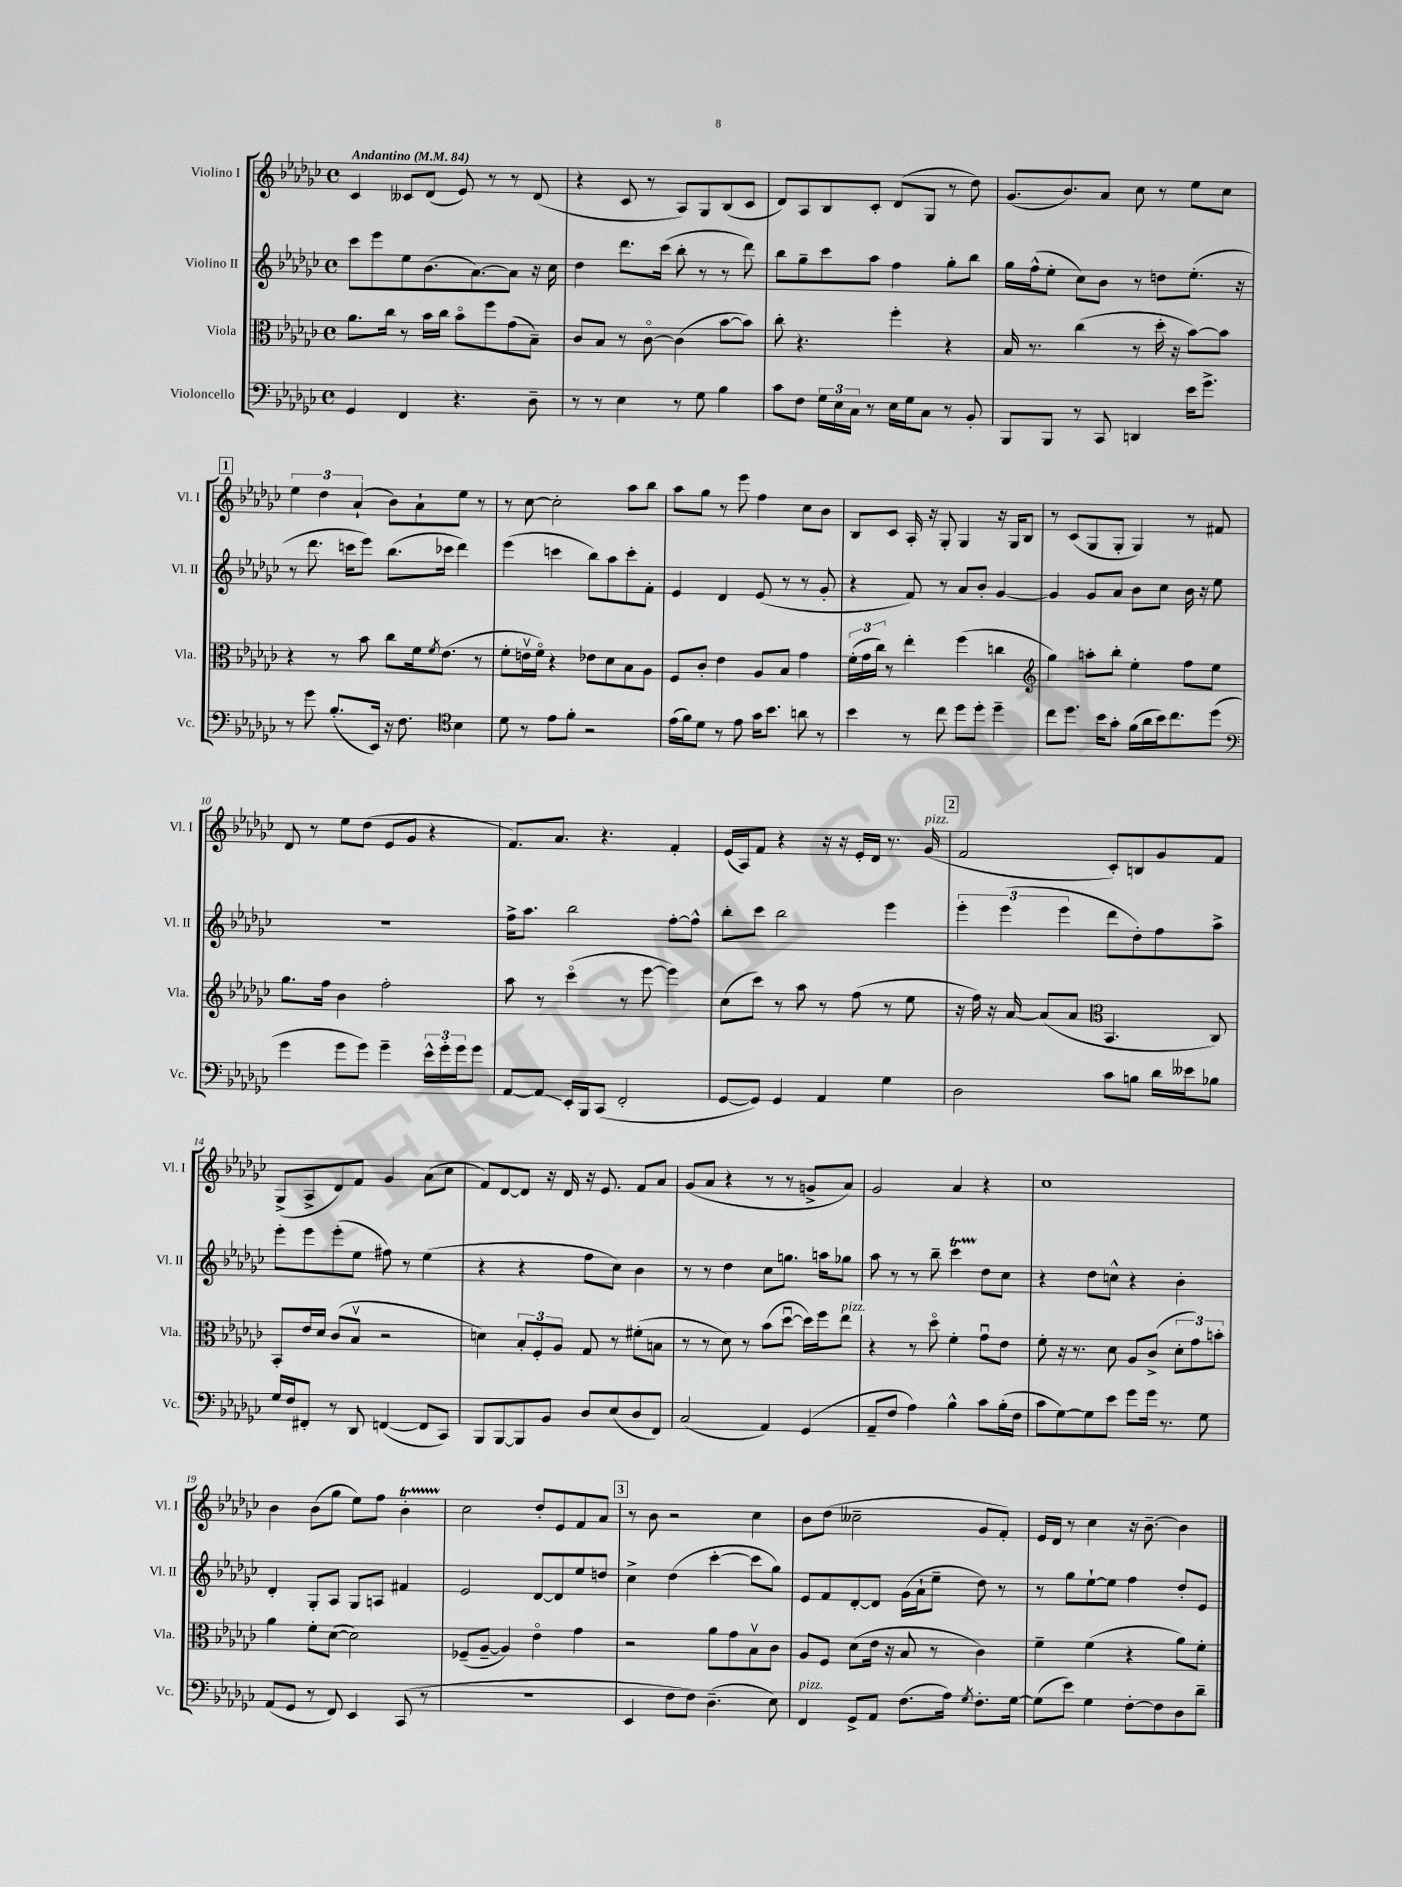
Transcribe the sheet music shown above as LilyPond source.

<<
\new StaffGroup <<
\new Staff = "s0" \with { instrumentName = "Violino I" shortInstrumentName = "Vl. I" } {
    \clef treble \key ges \major \defaultTimeSignature \time 4/4 \tempo "Andantino" 4 = 84
    ces'4 ceses'8 des'8( ees'8) r8 r8 des'8( |
    r4 ces'8 r8 aes8) ges8 bes8( ces'8 |
    des'8) aes8 bes8 ces'8-. des'8( ges8 r8 des''8) |
    ges'8.( bes'8.) aes'8 ces''8 r8 ees''8 ces''8 |
    \mark \markup { \box "1" } \tuplet 3/2 { ees''4 des''4 aes'4-!( } bes'8) aes'8-! ees''8 r8 |
    r8 ces''8~ ces''2-. aes''8 bes''8 |
    aes''8 ges''8 r8 ees'''8 f''4 ces''8 bes'8 |
    bes8 ces'8 aes16-. r16 ges8-. ges4 r16 ges16 bes8 |
    r8 ces'8( ges8 ges8-. ges4) r8 fis'8 |
    des'8 r8 ees''8 des''8( ees'8 ges'8 r4 |
    f'8.) aes'8. r4. f'4-. |
    ees'16( aes16) f'8 r4 r16 r16 ees'16-. des'16 r8. ges'16^\markup { \italic "pizz." }( |
    \mark \markup { \box "2" } f'2 ces'8-.) b8 ges'8 f'8 |
    ges8->( aes8-> des'8) f'8 ges'4 aes'8( ces''8 |
    f'8) des'8~ des'8 r16 des'16 r16 ees'8. f'8 aes'8 |
    ges'8( aes'8 r4 r8 r8 g'8-> aes'8) |
    ges'2 aes'4 r4 |
    ces''1 |
    bes'4 bes'8( ges''8 ees''8) f''8 bes'4-.\startTrillSpan |
    ces''2\stopTrillSpan des''8-. ees'8 f'8 aes'8 |
    \mark \markup { \box "3" } r8 bes'8 r2 ces''4 |
    bes'8 des''8( ceses''2-- ges'8 f'8-.) |
    ees'16 des'16 r8 ces''4 r16 bes'8.~-- bes'4 \bar "|." |
}
\new Staff = "s1" \with { instrumentName = "Violino II" shortInstrumentName = "Vl. II" } {
    \clef treble \key ges \major \defaultTimeSignature \time 4/4
    ces'''8 ees'''8 ees''8 bes'8.( aes'8.~) aes'8 r16 ces''16 |
    des''4 des'''8. ces'''16( bes''8-. r8 r8 des'''8) |
    bes''8 ges''8-- ces'''8 aes''8 f''4 ges''8-. bes''8 |
    ges''16 f''16-^( ees''8-. ces''8) bes'8 r8 d''8 ees''8.-.( r16 |
    \mark \markup { \box "1" } r8 des'''8. c'''16 ees'''8) bes''8.( ces'''16 des'''4) |
    ees'''4( c'''4 bes''8) aes''8 c'''8-. f'8-. |
    ees'4 des'4 ees'8( r8 r8 ges'8-. |
    r4 f'8) r8 aes'8 bes'8-. ges'4~ |
    ges'4 ges'8 aes'8 bes'8 ces''8 bes'16 r16 ees''8 |
    R1 |
    f''16-> aes''8. bes''2 f''8~-. f''8-^ |
    bes''8-. ces'''8 bes''2 ees'''4 |
    \mark \markup { \box "2" } \tuplet 3/2 { ees'''4-. ees'''4( ees'''4 } des'''8 des''8-.) f''8 aes''8-> |
    ees'''8-. ees'''8 ees'''8-.( ees''8 fis''8) r8 ees''4( |
    r4 r4 f''8 ces''8) bes'4 |
    r8 r8 des''4 ces''8 g''8. a''16 ges''8 |
    aes''8 r8 r8 bes''8-- ces'''4\startTrillSpan des''8\stopTrillSpan ces''8 |
    r4 des''8 c''8-^ r4 bes'4-. |
    des'4-. ges8-. aes8 ges8 a8 fis'4 |
    ees'2 des'8~ des'8 ees''8 d''8 |
    \mark \markup { \box "3" } ces''4-> des''4( ces'''4~-. ces'''8 ges''8) |
    ees'8 f'8 des'8~-. des'8 ges'16( aes'16-! ees''8-- des''8) r8 |
    r8 ges''8 ees''8~-! ees''8 f''4 des''8-. ees'8 \bar "|." |
}
\new Staff = "s2" \with { instrumentName = "Viola" shortInstrumentName = "Vla." } {
    \clef alto \key ges \major \defaultTimeSignature \time 4/4
    aes'8. ces''16 r8 bes'16 ces''16 bes'8\flageolet f''8 ges'8( bes8--) |
    ces'8 bes8 r8 ces'8~\flageolet ces'4( bes'8~ bes'8) |
    ces''8-. r4. f''4-. r4 |
    bes16 r8. ces''4( r8 des''16-. r16 bes'8~) bes'8 |
    \mark \markup { \box "1" } r4 r8 bes'8 ces''8 f'16 \acciaccatura { f'8 } ees'8.( r8 |
    f'8-. e'16\upbow f'16\flageolet) r4 ees'8 des'8 bes8 aes8 |
    f8 ces'8-. ees'4 aes8 bes8 ges'4 |
    \tuplet 3/2 { f'16-.( ges'16 ces''16) } r8 ees''4-. f''4( c''4 |
    \clef treble ges''4) a''8-. bes''8-. ees''4-. f''8 ees''8 |
    ges''8. f''16 bes'4 f''2-. |
    aes''8 r8 ces'''4\flageolet( r8 ees'''8~ ees'''4) |
    ces''8( ces'''8) r8 aes''8 r8 f''8( r8 ees''8 |
    \mark \markup { \box "2" } r16 f''16) r16 aes'16~ aes'8( aes'8 \clef alto bes,4. ces8) |
    bes,8-. ees'16 des'16 ces'8( bes8\upbow r2 |
    d'4) \tuplet 3/2 { bes8-. f8-. aes8 } ges8 r8 fis'8-.( b8 |
    r8 r8 des'8) r8 bes'8( des''8~\downbow des''16) f''16 ees''8^\markup { \italic "pizz." } |
    r4 r8 des''8\flageolet f'4-. ges'8\downbow ees'8 |
    f'8-. r16 r8. des'8 aes8 ces'8->( \tuplet 3/2 { des'8-. ges'8) b'8-. } |
    aes'4 f'8-. des'8~( des'2) |
    fes8--( aes8~-- aes4) ees'4\flageolet ges'4 |
    \mark \markup { \box "3" } r2 aes'8 ges'8 bes8\upbow ces'8 |
    aes8 f8 des'8( ees'16 r16 bes8 r8 ces'4) |
    f'4-- f'4( r4 aes'8) f'8-. \bar "|." |
}
\new Staff = "s3" \with { instrumentName = "Violoncello" shortInstrumentName = "Vc." } {
    \clef bass \key ges \major \defaultTimeSignature \time 4/4
    ges,4 f,4 r4. des8-- |
    r8 r8 ees4 r8 ges8 bes4 |
    ces'8 f8 \tuplet 3/2 { ges16 ees16 ces16 } r8 ees16 ges16 ces8 r8 bes,8-. |
    bes,,8 bes,,8 r8 ces,8 d,4 ees'16 ges'8.-> |
    \mark \markup { \box "1" } r8 ges'8 bes8.-.( ees,16) r16 f8. \clef tenor bes4 |
    des'8 r8 ees'8 f'8-. r2 |
    ees'16( f'16) des'8 r8 ees'8 ges'16 bes'8. a'8 r8 |
    bes'4 r8 ces''8 des''8 des''8-. des''4-- |
    ces''8 des''8. bes'16 ges'8-. f'16( aes'16 bes'16) ces''8. des''8( |
    \clef bass ges'4 ges'8 ges'8) ges'4-- \tuplet 3/2 { ees'16-^ ges'16-. ges'16 } ges'8 |
    aes,8~ aes,8\glissando ees,16-. bes,,16 ces,8( f,2-. |
    ges,8~ ges,8) ges,4 aes,4 ges4 |
    \mark \markup { \box "2" } des2 ces'8 b8 des'16 eeses'16 bes8 |
    ges16 f16 fis,8-. r8 des,8 f,4~( f,8 ces,8) |
    bes,,8 bes,,8~ bes,,8 bes,8 des8 ees8( des8 f,8) |
    ces2( aes,4) ges,4( |
    aes,8-- f8 aes4) bes4-^ ces'8 bes16-.( f16 |
    ces'8 ges8~) ges8 ees'8 ges'8 ges'16 r8. ges8 |
    aes,8( ges,8 r8 f,8) ees,4 ces,8( r8 |
    R1 |
    \mark \markup { \box "3" } ees,4 f8 f8) des4.--( ees8) |
    f,4^\markup { \italic "pizz." } ges,8-> aes,8 f8.( aes16) \acciaccatura { ges8 } f8.-. ges16~ |
    ges8( ees'8) ges4 f8~-. f8 des8 des'8-- \bar "|." |
}
>>
>>
